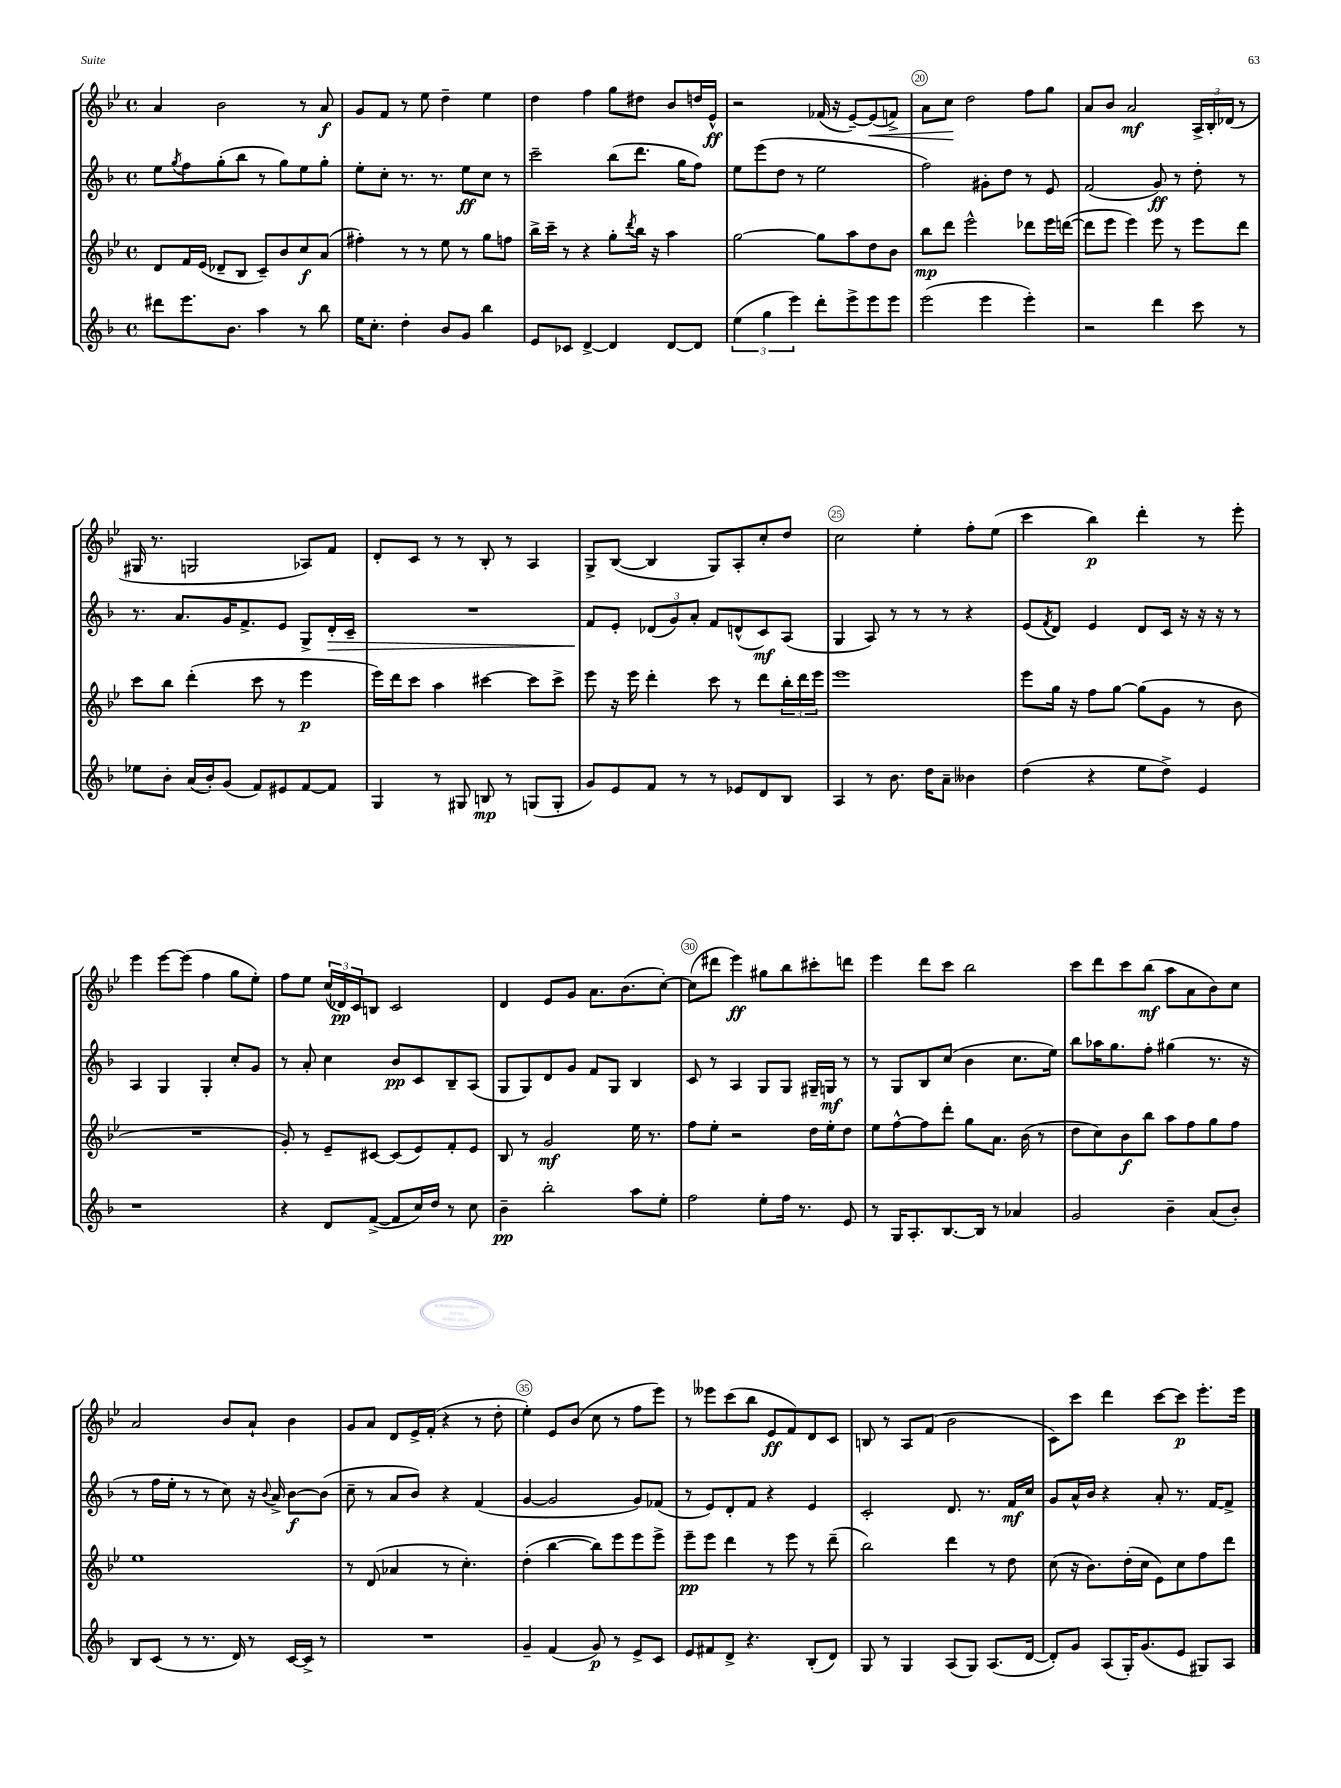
<<
\new StaffGroup <<
\new Staff = "s0" {
    \clef treble \key bes \major \defaultTimeSignature \time 4/4
    a'4 bes'2 r8 a'8\f |
    g'8 f'8 r8 ees''8 d''4-- ees''4 |
    d''4 f''4 g''8 dis''8 bes'8 d''16 ees'16-^\ff |
    r2 fes'16( r16 ees'8~--) ees'8\<( f'8->) |
    a'8 c''8\! d''2 f''8 g''8 |
    a'8 bes'8 a'2\mf \tuplet 3/2 { a16-> bes16-. des'16( } r8 |
    gis16 r8. g2 aes8) f'8 |
    d'8-. c'8 r8 r8 bes8-. r8 a4 |
    g8-> bes8~( bes4 g8) a8-. c''8-. d''8 |
    c''2 ees''4-. f''8-. ees''8( |
    c'''4 bes''4\p) d'''4-. r8 ees'''8-. |
    ees'''4 ees'''8~ ees'''8( f''4 g''8 ees''8-.) |
    f''8 ees''8 \tuplet 3/2 { c''16( des'16\pp) c'16 } b8 c'2 |
    d'4 ees'8 g'8 a'8. bes'8.( c''8~-.) |
    c''8( dis'''8 ees'''4\ff) gis''8 bes''8 cis'''8-. d'''8 |
    ees'''4 d'''8 c'''8 bes''2 |
    c'''8 d'''8 c'''8 bes''8\mf( a''8 a'8 bes'8) c''8 |
    a'2 bes'8 a'8-! bes'4 |
    g'8 a'8 d'8 ees'16-> f'16-.( r4 r8 d''8-. |
    ees''4-.) ees'8 bes'8( c''8 r8 f''8 ees'''8) |
    r8 eeses'''8 c'''8( bes''8 ees'8\ff f'8) d'8 c'8 |
    b8 r8 a8 f'8( bes'2 |
    c'8) c'''8 d'''4 c'''8~ c'''8\p ees'''8.-. ees'''16 \bar "|." |
}
\new Staff = "s1" {
    \clef treble \key f \major \defaultTimeSignature \time 4/4
    e''8 \acciaccatura { g''8 } f''8 g''8-.( bes''8 r8 g''8) e''8 g''8-. |
    e''8-. c''8-. r8. r8. e''8\ff c''8 r8 |
    c'''2-- bes''8( d'''8. g''16 f''8) |
    e''8 e'''8( d''8 r8 e''2 |
    f''2) gis'8-. d''8 r8 e'8 |
    f'2( g'8\ff) r8 d''8-. r8 |
    r8. a'8. g'16 f'8.-> e'8 g8-> d'16-.\> c'16-- |
    R1 |
    f'8\! e'8-. \tuplet 3/2 { des'8( g'8) a'8-. } f'8 d'8-^( c'8\mf) a8( |
    g4 a8) r8 r8 r8 r4 |
    e'8( \acciaccatura { f'8 } d'8) e'4 d'8 c'16 r16 r16 r16 r8 |
    a4 g4 g4-. c''8-. g'8 |
    r8 a'8-. c''4 bes'8\pp c'8 bes8-- a8( |
    g8 g8) d'8 g'8 f'8 g8 bes4 |
    c'8 r8 a4 g8 g8 gis16-- g16\mf r8 |
    r8 g8 bes8 c''8( bes'4 c''8. e''16) |
    bes''8 aes''16 g''8. f''8-. gis''4( r8. r16 |
    r8 f''16 e''16-. r8 r8 c''8) r16 \appoggiatura { bes'8 } a'16-> bes'8~\f bes'8( |
    c''8-- r8 a'8 bes'8) r4 f'4( |
    g'4~ g'2 g'8) fes'8( |
    r8 e'8) d'8-. f'8 r4 e'4 |
    c'2-. d'8. r8. f'16\mf c''16 |
    g'8 a'16-^ bes'16 r4 a'8-. r8. f'16~ f'8-> \bar "|." |
}
\new Staff = "s2" {
    \clef treble \key bes \major \defaultTimeSignature \time 4/4
    d'8 f'16 ees'16( des'8-- bes8 c'8--) bes'8 c''8\f a'8( |
    fis''4-.) r8 r8 ees''8 r8 g''8 f''8 |
    bes''16-> c'''16-- r8 r4 g''8-. \acciaccatura { d'''8 } bes''16 r16 a''4 |
    g''2~ g''8 a''8 d''8 bes'8 |
    bes''8\mp d'''8 ees'''2-^ des'''8 ees'''16 d'''16~( |
    d'''8 ees'''8 ees'''4) ees'''8 r8 ees'''8 d'''8 |
    c'''8 bes''8 d'''4-.( c'''8 r8 ees'''4\p |
    ees'''16) d'''16 c'''8 a''4 cis'''4~ cis'''8 cis'''8-> |
    ees'''8 r16 ees'''16 d'''4-. c'''8 r8 d'''8 \tuplet 3/2 { bes''16-. d'''16 ees'''16 } |
    ees'''1 |
    ees'''8 g''16 r16 f''8 g''8~ g''8( g'8 r8 bes'8 |
    R1 |
    g'8-.) r8 ees'8-- cis'8~ cis'8( ees'8) f'8-. ees'8 |
    bes8 r8 g'2\mf ees''16 r8. |
    f''8 ees''8-. r2 d''16 ees''16-. d''8 |
    ees''8 f''8~-^ f''8 d'''8-. g''8 a'8. bes'16( r8 |
    d''8 c''8) bes'8\f bes''8 a''8 f''8 g''8 f''8 |
    ees''1 |
    r8 d'8( aes'4 r8 c''4.-.) |
    d''4-.( bes''4~ bes''8) ees'''8 ees'''8 ees'''8-> |
    ees'''8--\pp ees'''8 d'''4 r8 ees'''8 r8 d'''8--( |
    bes''2) d'''4 r8 d''8 |
    c''8( r16 bes'8.) d''16-.( c''16 ees'8) c''8 f''8 d'''8 \bar "|." |
}
\new Staff = "s3" {
    \clef treble \key f \major \defaultTimeSignature \time 4/4
    dis'''8 e'''8. bes'8. a''4 r8 bes''8 |
    e''16 c''8.-. d''4-. bes'8 g'8 bes''4 |
    e'8 ces'8 d'4~-> d'4 d'8~ d'8 |
    \tuplet 3/2 { e''4( g''4 e'''4) } d'''8-. e'''8-> e'''8 e'''8 |
    e'''2( e'''4 e'''4-.) |
    r2 d'''4 c'''8 r8 |
    ees''8 bes'8-. a'16( bes'16-.) g'8( f'8) eis'8 f'8~ f'8 |
    g4 r8 gis8 b8\mp r8 g8( g8-. |
    g'8) e'8 f'8 r8 r8 ees'8 d'8 bes8 |
    a4 r8 bes'8. d''16 a'8-- beses'4 |
    d''4( r4 e''8 d''8->) e'4 |
    r1 |
    r4 d'8 f'8~->( f'8 c''16) d''16 r8 c''8 |
    bes'4--\pp bes''2-. a''8 e''8-. |
    f''2 e''8-. f''16 r8. e'8 |
    r8 g16 a8.-. bes8.~ bes16 r8 aes'4 |
    g'2 bes'4-- a'8( bes'8-.) |
    bes8 c'8( r8 r8. d'16) r8 c'16~ c'16-> r8 |
    R1 |
    g'4-- f'4( g'8\p) r8 e'8-> c'8 |
    e'8 fis'8 d'8-> r4. bes8-.( d'8) |
    g8 r8 g4 a8( g8) a8.( d'16~ |
    d'8-.) g'8 a8( g16-.) g'8.( e'8 gis8) a8 \bar "|." |
}
>>
>>
\layout { \context { \Score currentBarNumber = #16 \override BarNumber.break-visibility = ##(#f #t #t) barNumberVisibility = #(every-nth-bar-number-visible 5) \override BarNumber.stencil = #(make-stencil-circler 0.1 0.3 ly:text-interface::print) } }
